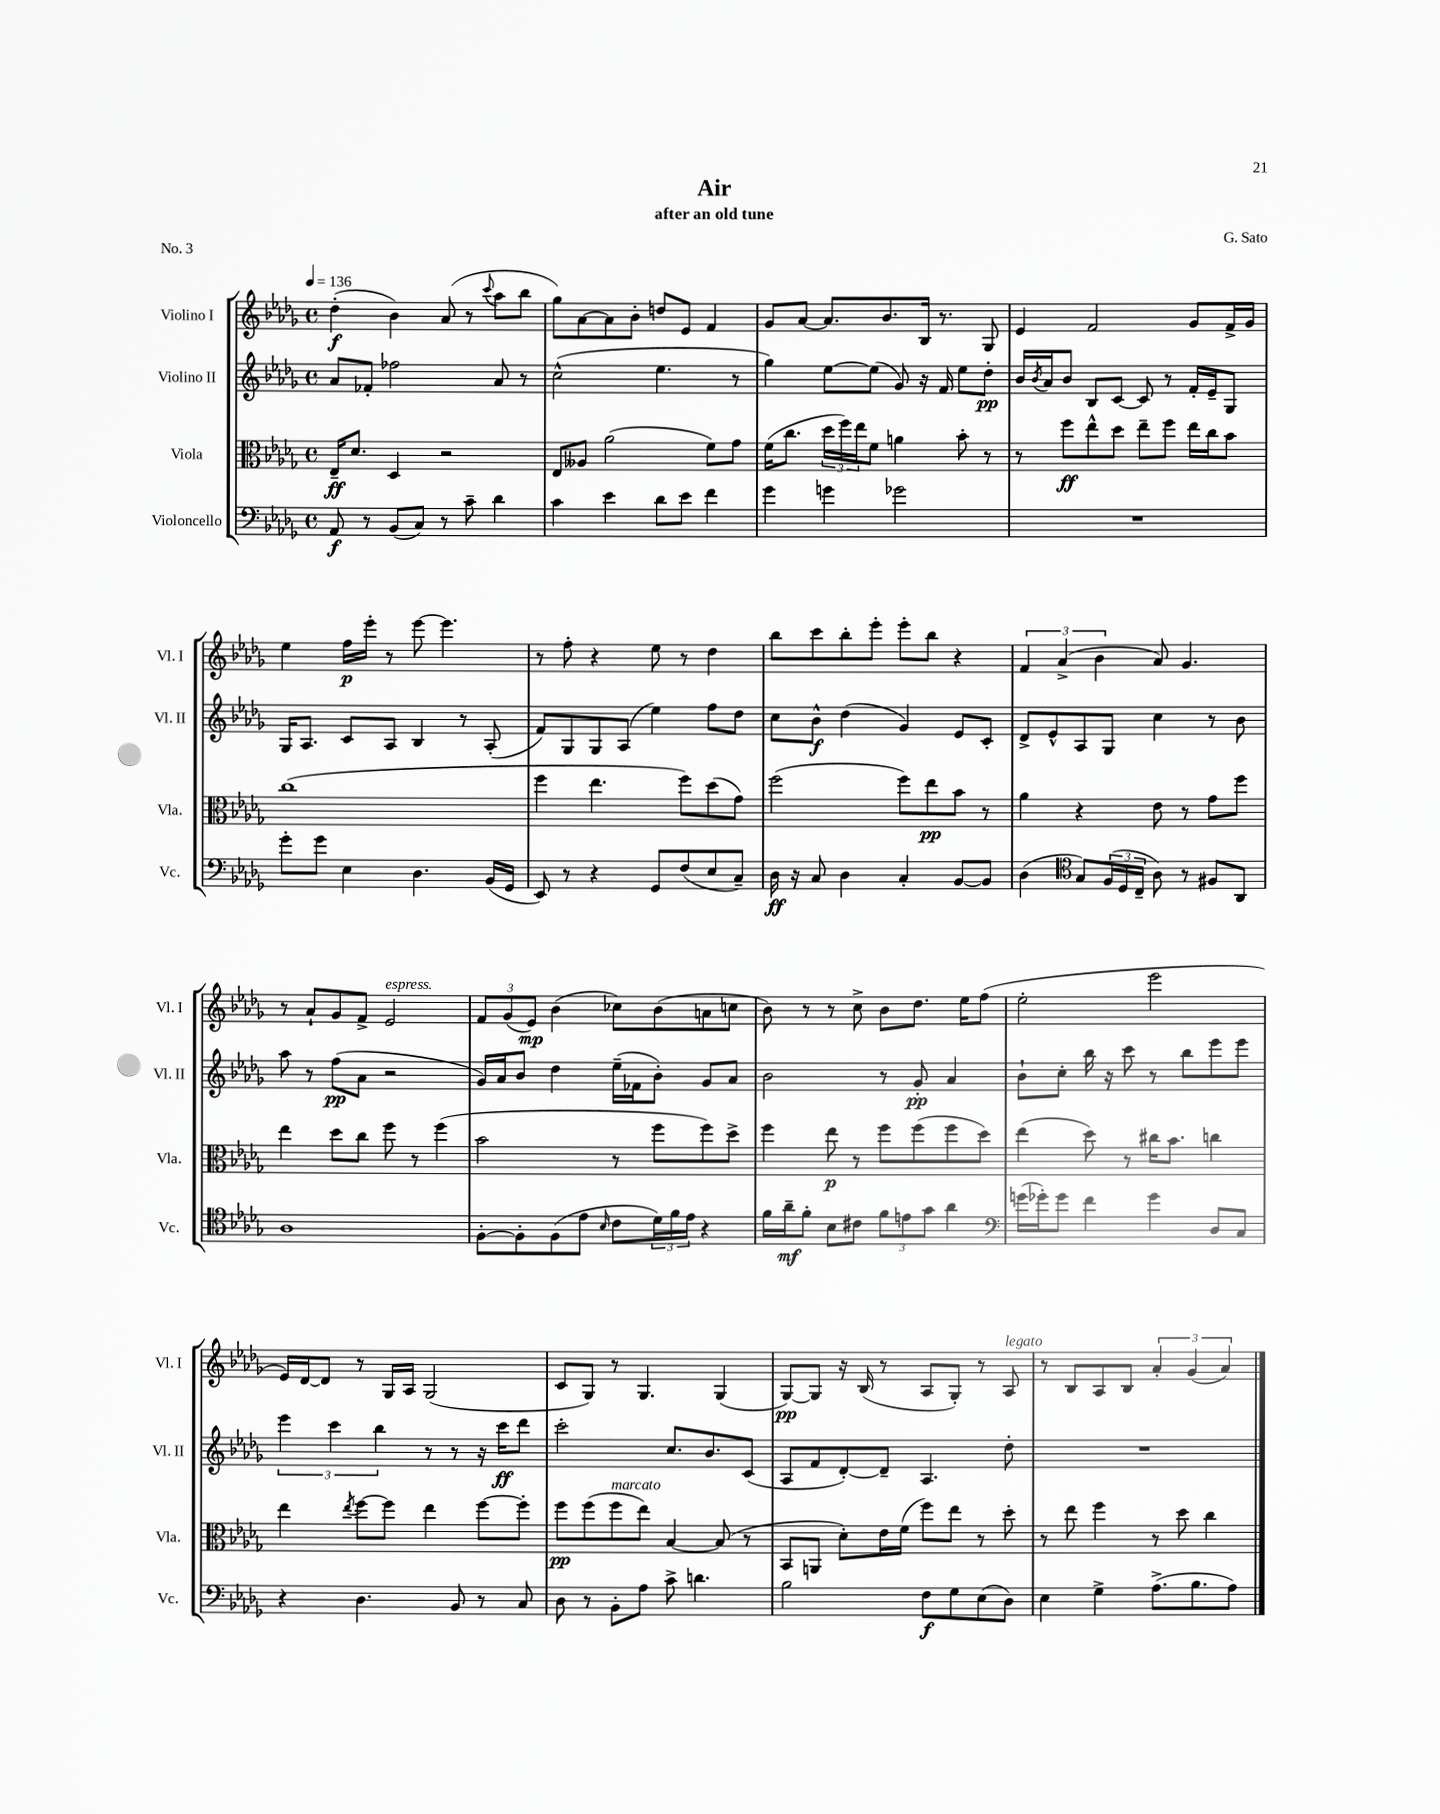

**kern	**dynam	**kern	**dynam	**kern	**dynam	**kern	**dynam
*part4	*part4	*part3	*part3	*part2	*part2	*part1	*part1
*staff4	*staff4	*staff3	*staff3	*staff2	*staff2	*staff1	*staff1
*I"Violoncello	*	*I"Viola	*	*I"Violino II	*	*I"Violino I	*
*I'Vc.	*	*I'Vla.	*	*I'Vl. II	*	*I'Vl. I	*
*clefF4	*	*clefC3	*	*clefG2	*	*clefG2	*
*k[b-e-a-d-g-]	*	*k[b-e-a-d-g-]	*	*k[b-e-a-d-g-]	*	*k[b-e-a-d-g-]	*
*M4/4	*	*M4/4	*	*M4/4	*	*M4/4	*
*met(c)	*	*met(c)	*	*met(c)	*	*met(c)	*
*MM136	*	*MM136	*	*MM136	*	*MM136	*
=1	=1	=1	=1	=1	=1	=1	=1
8AA-/	f	16E-~/KL	ff	8a-/L	.	(4dd-'\	f
.	.	8.d-/J	.	.	.	.	.
8r	.	.	.	8f-X'/J	.	.	.
(8BB-/L	.	4D-/	.	2ff-X\	.	4b-\)	.
8C/J)	.	.	.	.	.	.	.
8r	.	2r	.	.	.	(8a-/	.
8c~\	.	.	.	.	.	8r	.
.	.	.	.	.	.	8qqccc/	.
4d-\	.	.	.	8a-/	.	8aa-\L	.
.	.	.	.	8r	.	8bb-\J	.
=2	=2	=2	=2	=2	=2	=2	=2
4c\	.	8E-/L	.	(2cc^^\	.	8gg-\L)	.
.	.	8A--X/J	.	.	.	[8a-\	.
4e-\	.	(2a-\	.	.	.	8a-\]	.
.	.	.	.	.	.	8b-'\J	.
8d-\L	.	.	.	4.ee-\	.	8ddn/L	.
8e-\J	.	.	.	.	.	8e-/J	.
4f\	.	8f\L)	.	.	.	4f/	.
.	.	8g-\J	.	8r	.	.	.
=3	=3	=3	=3	=3	=3	=3	=3
4g-\	.	(16f\KL	.	4gg-\)	.	8g-/L	.
.	.	8.cc\J	.	.	.	.	.
.	.	.	.	.	.	[8a-/J	.
4gn\	.	24dd-\LL	.	[8ee-\L	.	8.a-/L]	.
.	.	24ff\)	.	.	.	.	.
.	.	24ee-\J	.	.	.	.	.
.	.	8f\J	.	(8ee-\J]	.	.	.
.	.	.	.	.	.	8.b-/	.
2g-X\	.	4an\	.	8g-/)	.	.	.
.	.	.	.	16r	.	16B-/Jk	.
.	.	.	.	16f/	.	8.r	.
.	.	8b-'\	.	8ee-\L	.	.	.
.	.	8r	.	8dd-'\J	pp	8G-/	.
=4	=4	=4	=4	=4	=4	=4	=4
1r	.	8r	.	16b-/LL	.	4e-/	.
.	.	.	.	8qb-/	.	.	.
.	.	.	.	16a-/J	.	.	.
.	.	8ff\L	ff	8b-/J	.	.	.
.	.	8ee-^^\	.	8B-/L	.	2f/	.
.	.	8dd-\J	.	[8c/J	.	.	.
.	.	8ee-~\L	.	8c/]	.	.	.
.	.	8ff\J	.	8r	.	.	.
.	.	16ee-\LL	.	16f'/LL	.	8g-/L	.
.	.	16cc\J	.	16e-~/J	.	.	.
.	.	8b-\J	.	8G-/J	.	16f^/L	.
.	.	.	.	.	.	16g-/JJ	.
!!LO:LB:g=z
=5	=5	=5	=5	=5	=5	=5	=5
8g-'\L	.	(1cc	.	16G-/KL	.	4ee-\	.
.	.	.	.	8.A-/J	.	.	.
8g-\J	.	.	.	.	.	.	.
4E-\	.	.	.	8c/L	.	16ff\LL	p
.	.	.	.	.	.	16eee-'\JJ	.
.	.	.	.	8A-/J	.	8r	.
4.D-\	.	.	.	4B-/	.	[8eee-\	.
.	.	.	.	.	.	4.eee-\]	.
.	.	.	.	8r	.	.	.
(16BB-/LL	.	.	.	(8A-'/	.	.	.
16GG-/JJ	.	.	.	.	.	.	.
=6	=6	=6	=6	=6	=6	=6	=6
8EE-/)	.	4ff\	.	8f/L)	.	8r	.
8r	.	.	.	8G-/	.	8ff'\	.
4r	.	4.ee-\	.	8G-/	.	4r	.
.	.	.	.	(8A-/J	.	.	.
8GG-/L	.	.	.	4ee-\)	.	8ee-\	.
(8F/	.	8ff\L)	.	.	.	8r	.
8E-/	.	(8dd-\	.	8ff\L	.	4dd-\	.
8C~/J)	.	8g-\J)	.	8dd-\J	.	.	.
=7	=7	=7	=7	=7	=7	=7	=7
16D-\	ff	(2ff\	.	8cc\L	.	8bb-\L	.
16r	.	.	.	.	.	.	.
8C/	.	.	.	8b-^^\J	f	8ccc\	.
4D-\	.	.	.	(4dd-\	.	8bb-'\	.
.	.	.	.	.	.	8eee-'\J	.
4C'/	.	8ff\L)	.	4g-/)	.	8eee-'\L	.
.	.	8ee-\	pp	.	.	8bb-\J	.
[8BB-/L	.	8b-\J	.	8e-/L	.	4r	.
8BB-/J]	.	8r	.	8c'/J	.	.	.
=8	=8	=8	=8	=8	=8	=8	=8
(4D-\	.	4a-\	.	8d-^/L	.	6f/	.
.	.	.	.	8e-^^/	.	.	.
.	.	.	.	.	.	(6a-^/	.
*clefC4	*	*	*	*	*	*	*
8G-/L)	.	4r	.	8A-/	.	.	.
.	.	.	.	.	.	6b-\	.
(24F/L	.	.	.	8G-/J	.	.	.
24D-/	.	.	.	.	.	.	.
24C~/JJ	.	.	.	.	.	.	.
8A-\)	.	8e-\	.	4cc\	.	8a-/)	.
8r	.	8r	.	.	.	4.g-/	.
8F#X/L	.	8g-\L	.	8r	.	.	.
8AA-/J	.	8ff\J	.	8b-\	.	.	.
!!LO:LB:g=z
=9	=9	=9	=9	=9	=9	=9	=9
1A-	.	4ee-\	.	8aa-\	.	8r	.
.	.	.	.	8r	.	8a-`/L	.
.	.	8dd-\L	.	(8ff\L	pp	8g-/	.
.	.	8cc\J	.	8a-\J	.	8f^/J	.
!	!	!	!	!	!	!LO:TX:a:i:t=espress.	!
.	.	8ff\	.	2r	.	2e-/	.
.	.	8r	.	.	.	.	.
.	.	(4ff\	.	.	.	.	.
=10	=10	=10	=10	=10	=10	=10	=10
[8F'\L	.	2b-\	.	16g-/LL)	.	12f/L	.
.	.	.	.	16a-/J	.	.	.
.	.	.	.	.	.	(12g-/	.
8F'\]	.	.	.	8b-/J	.	.	.
.	.	.	.	.	.	12e-/J)	mp
(8F\	.	.	.	4dd-\	.	(4b-\	.
8e-\J	.	.	.	.	.	.	.
16qqB-/	.	.	.	.	.	.	.
8c\L	.	8r	.	(16ee-~\LL	.	8cc-X\L)	.
.	.	.	.	16f-X\J	.	.	.
24d-\L)	.	8ff\L	.	8b-'\J)	.	(8b-\	.
24f\	.	.	.	.	.	.	.
24e-\JJ	.	.	.	.	.	.	.
4r	.	8ff\)	.	8g-/L	.	8an\	.
.	.	8dd-^\J	.	8a-/J	.	8ccn\J	.
=11	=11	=11	=11	=11	=11	=11	=11
16f\LL	.	4ff\	.	2b-\	.	8b-\)	.
16a-~\J	mf	.	.	.	.	.	.
8f'\J	.	.	.	.	.	8r	.
8B-\L	.	8ee-\	p	.	.	8r	.
8c#X\J	.	8r	.	.	.	8cc^\	.
12f\L	.	8ff\L	.	8r	.	8b-\L	.
12en\	.	.	.	.	.	.	.
.	.	(8ff\	.	8g-'/	pp	8.dd-\J	.
12g-\J	.	.	.	.	.	.	.
4a-\	.	8ff\	.	4a-/	.	.	.
.	.	.	.	.	.	16ee-\KL	.
.	.	8dd-\J)	.	.	.	(8ff\J	.
=12	=12	=12	=12	=12	=12	=12	=12
*clefF4	*	*	*	*	*	*	*
(16gn\LL	.	(4ee-\	.	8b-`\L	.	2ee-'\	.
16g-X'\J)	.	.	.	.	.	.	.
8g-\J	.	.	.	8cc'\J	.	.	.
4f\	.	8dd-\)	.	16bb-\	.	.	.
.	.	.	.	16r	.	.	.
.	.	8r	.	8ccc\	.	.	.
4g-\	.	16cc#X\KL	.	8r	.	2eee-\	.
.	.	8.b-\J	.	.	.	.	.
.	.	.	.	8bb-\L	.	.	.
8D-/L	.	4ccn\	.	8eee-\	.	.	.
8C/J	.	.	.	8eee-\J	.	.	.
!!LO:LB:g=z
=13	=13	=13	=13	=13	=13	=13	=13
4r	.	4ee-\	.	6eee-\	.	16e-/LL)	.
.	.	.	.	.	.	[16d-/J	.
.	.	.	.	.	.	8d-/J]	.
.	.	.	.	6ccc\	.	.	.
.	.	8qee-/	.	.	.	.	.
4.D-\	.	[8ff\L	.	.	.	8r	.
.	.	.	.	6bb-\	.	.	.
.	.	8ff\J]	.	.	.	16G-/LL	.
.	.	.	.	.	.	16A-/JJ	.
.	.	4ee-\	.	8r	.	(2G-/	.
8BB-/	.	.	.	8r	.	.	.
8r	.	[8ff\L	.	16r	.	.	.
.	.	.	.	16ccc\KL	ff	.	.
8C/	.	8ff'\J]	.	8ddd-\J	.	.	.
=14	=14	=14	=14	=14	=14	=14	=14
8D-\	.	8ff\L	pp	2ccc'\	.	8c/L	.
8r	.	(8ff\	.	.	.	8G-/J)	.
!	!	!LO:TX:a:i:t=marcato	!	!	!	!	!
8BB-'\L	.	8ff\	.	.	.	8r	.
8A-\J	.	8ee-\J)	.	.	.	4.G-/	.
8c^\	.	[4B-/	.	8.cc/L	.	.	.
4.dn\	.	.	.	.	.	.	.
.	.	.	.	8.b-/	.	.	.
.	.	(8B-/]	.	.	.	(4G-/	.
.	.	8r	.	(8c/J	.	.	.
=15	=15	=15	=15	=15	=15	=15	=15
2B-\	.	8BB-/L	.	8A-/L	.	[8G-/L)	pp
.	.	8AAn/J	.	8f/	.	8G-/J]	.
.	.	8d-'\L)	.	[8d-'/)	.	16r	.
.	.	.	.	.	.	(16B-/	.
.	.	16e-\L	.	8d-~/J]	.	8r	.
.	.	(16f\JJ	.	.	.	.	.
8F\L	f	8ff\L)	.	4.A-/	.	8A-/L	.
8G-\	.	8ee-\J	.	.	.	8G-'/J)	.
(8E-\	.	8r	.	.	.	8r	.
!	!	!	!	!	!	!LO:TX:a:i:t=legato	!
8D-\J)	.	8dd-'\	.	8dd-'\	.	8A-/	.
=16	=16	=16	=16	=16	=16	=16	=16
4E-\	.	8r	.	1r	.	8r	.
.	.	8ee-\	.	.	.	8B-/L	.
4G-^\	.	4ff\	.	.	.	8A-/	.
.	.	.	.	.	.	8B-/J	.
(8.A-^\L	.	8r	.	.	.	6a-'/	.
.	.	8dd-\	.	.	.	.	.
.	.	.	.	.	.	(6g-/	.
8.B-\	.	.	.	.	.	.	.
.	.	4cc\	.	.	.	.	.
.	.	.	.	.	.	6a-/)	.
8A-\J)	.	.	.	.	.	.	.
==	==	==	==	==	==	==	==
*-	*-	*-	*-	*-	*-	*-	*-
